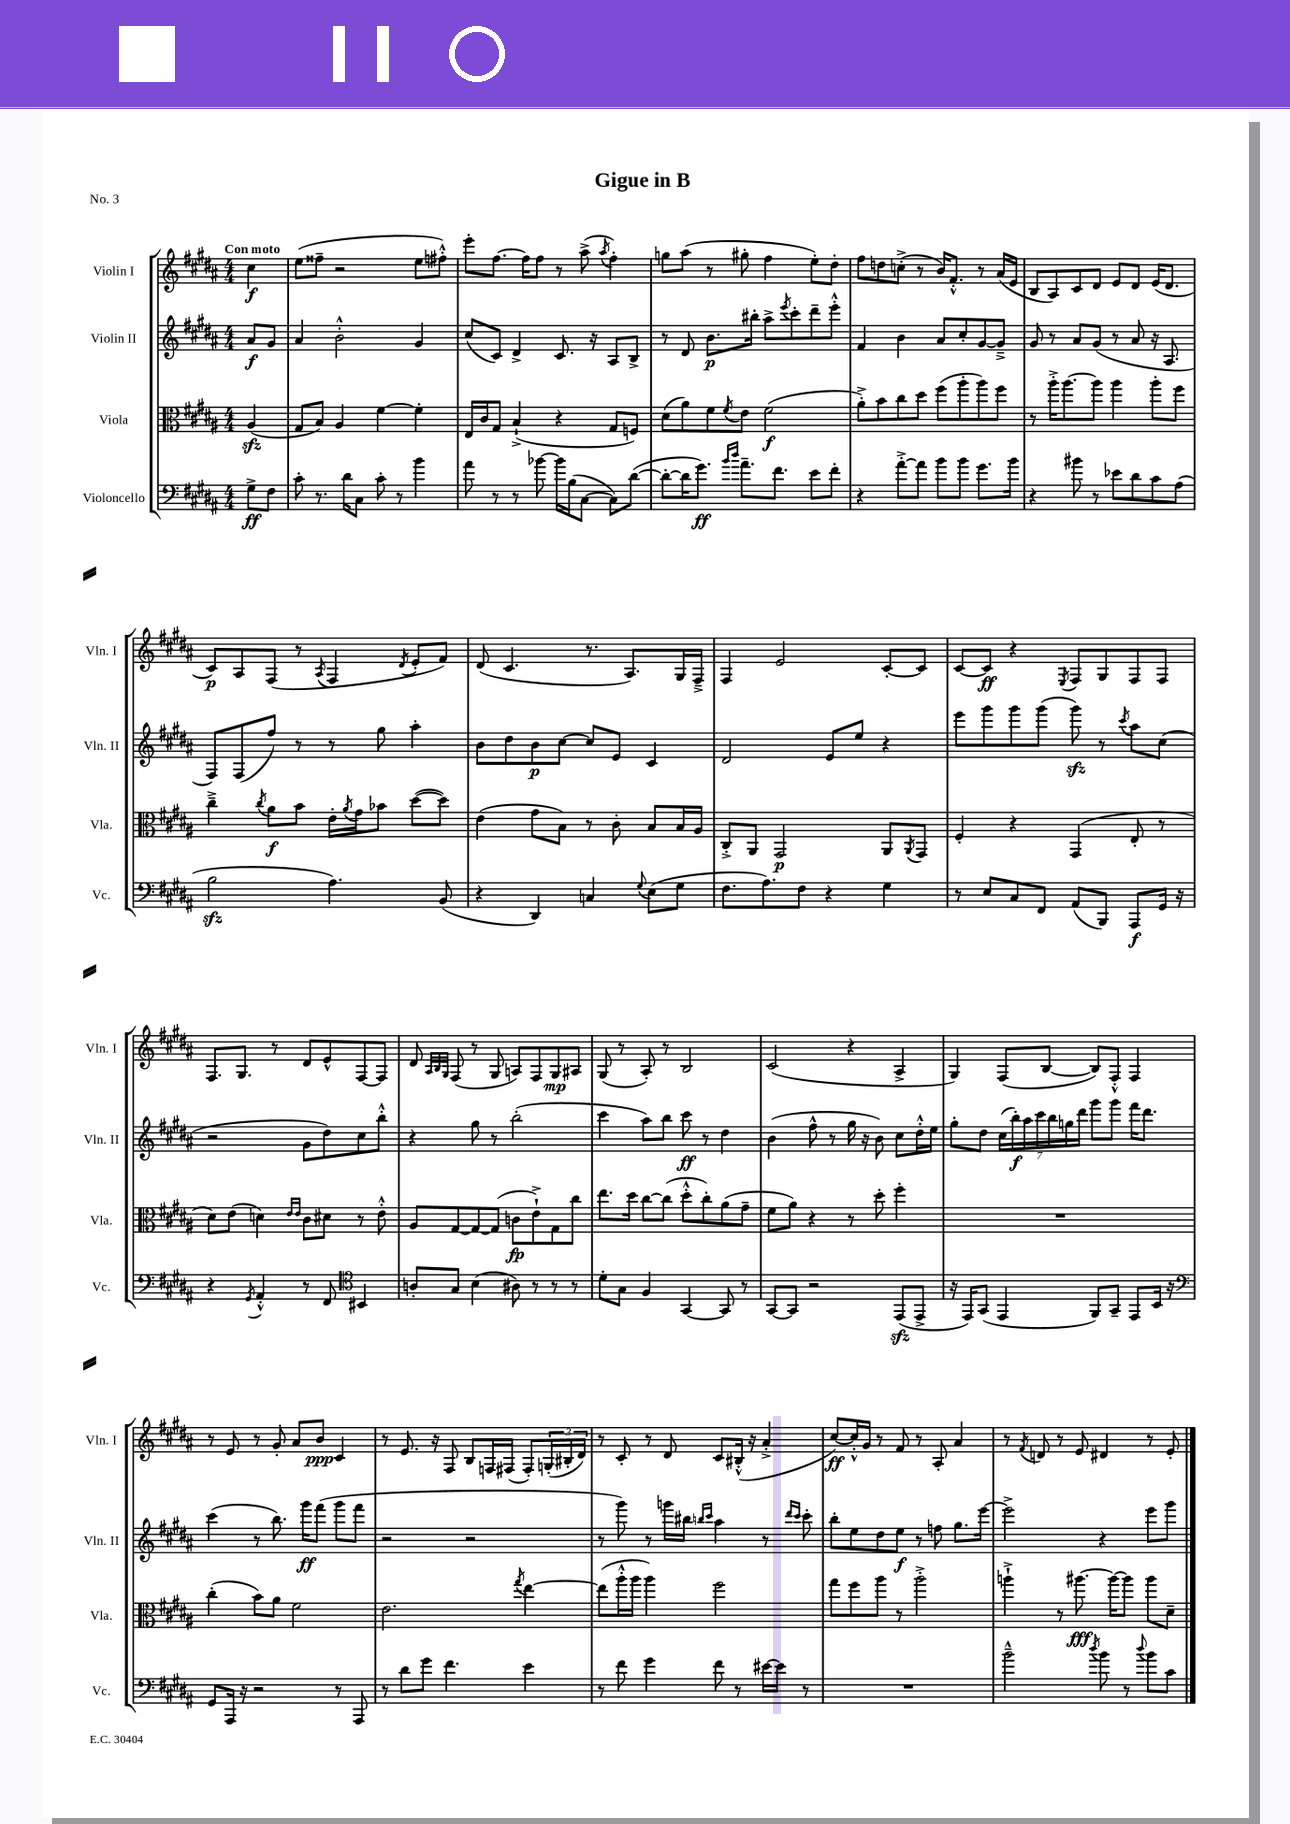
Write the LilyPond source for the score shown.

\header { title = "Gigue in B" piece = "No. 3" }
<<
\new StaffGroup <<
\new Staff = "s0" \with { instrumentName = "Violin I" shortInstrumentName = "Vln. I" } {
    \clef treble \key b \major \numericTimeSignature \time 4/4 \partial 4 \tempo "Con moto"
    cis''4\f |
    e''8( fisis''8-- r2 e''8 fis''8-.-^) |
    e'''8-. fis''8.~ fis''16 fis''8 r8 ais''8->( \acciaccatura { ais''8 } fis''4-.) |
    g''8 ais''8( r8 gis''8-. fis''4 e''8-.) dis''8-. |
    fis''8 d''8 c''8-.->( r8 b'16) fis'8.-.-^ r8 ais'16( e'16 |
    b8 ais8) cis'8 dis'8 e'8 dis'8 e'16( dis'8. |
    cis'8\p) ais8 fis8( r8 \acciaccatura { ais8 } fis4 \acciaccatura { dis'8 } e'8-. fis'8) |
    dis'8( cis'4. r8. ais8.) gis16 fis16---> |
    fis4 e'2 cis'8~-. cis'8 |
    cis'8~ cis'8\ff r4 \acciaccatura { e8 } fis8 gis8 fis8 fis8 |
    fis8. gis8. r8 dis'8 e'8-^ fis8~ fis8 |
    dis'8 \grace { ais32 b32 gis32 } fis8( r8 gis8 a8) fis8 gis8\mp ais8 |
    gis8( r8 ais8-.) r8 b2 |
    cis'2( r4 ais4-> |
    gis4) fis8( b8~ b8) fis8-.-^ fis4 |
    r8 e'8 r8 gis'8-. ais'8 b'8\ppp cis'4 |
    r8 e'8. r16 fis8 b8 f16 fis16( fis8-.) \tuplet 3/2 { g16-.( bis16-. dis'16) } |
    r8 cis'8-. r8 dis'8 cis'8 bis16-.-^( r16 ais'4-.-> |
    cis''8~\ff) cis''16-.-^ gis'16 r8 fis'8 r8 ais8-. ais'4 |
    r8 \acciaccatura { fis'8 } d'8 r8 e'8 dis'4 r8 e'8-. \bar "|." |
}
\new Staff = "s1" \with { instrumentName = "Violin II" shortInstrumentName = "Vln. II" } {
    \clef treble \key b \major \numericTimeSignature \time 4/4 \partial 4
    ais'8\f gis'8 |
    ais'4 b'2-.-^ gis'4 |
    cis''8( cis'8) dis'4-> cis'8. r16 ais8 b8-> |
    r8 dis'8 b'8.\p bis''16-. ais''8-> \acciaccatura { e'''8 } cis'''8-. dis'''8-- e'''8-.-^ |
    fis'4 b'4 ais'8 cis''8-. gis'8~ gis'8---> |
    gis'8 r8 ais'8 gis'8( r8 ais'8 r16 ais8. |
    fis8) fis8( fis''8) r8 r8 gis''8 ais''4-. |
    b'8 dis''8 b'8\p cis''8~ cis''8 e'8 cis'4 |
    dis'2 e'8 e''8 r4 |
    e'''8 gis'''8 gis'''8 gis'''8( gis'''8\sfz) r8 \acciaccatura { cis'''8 } ais''8 cis''8( |
    r2 gis'8 dis''8) cis''8 b''8-.-^ |
    r4 gis''8 r8 b''2-.( |
    cis'''4 ais''8) b''8 cis'''8\ff r8 dis''4 |
    b'4( fis''8-^ r8 gis''16 r16 b'8) cis''8 dis''16-.-^ e''16 |
    gis''8-. dis''8 \tuplet 7/4 { cis''16( b''16-.\f) ais''16 cis'''16 b''16 g''16 dis'''16 } gis'''8 gis'''8 fis'''16 dis'''8. |
    cis'''4( r8 b''8.) gis'''16\ff fis'''8( gis'''8 fis'''8 |
    r2 r2 |
    r8 gis'''8) r8 g'''16 bis''16 \grace { b''16 cis'''16 } ais''4 r8 \grace { dis'''16 cis'''16 } cis'''8-. |
    b''8-. e''8 dis''8 e''8\f r8 f''8 gis''8. e'''16~ |
    e'''2-> r4 e'''8 gis'''8 \bar "|." |
}
\new Staff = "s2" \with { instrumentName = "Viola" shortInstrumentName = "Vla." } {
    \clef alto \key b \major \numericTimeSignature \time 4/4 \partial 4
    ais4\sfz( |
    gis8 b8) ais4 fis'4~ fis'4-. |
    e16 cis'16 gis8 b4-!->( r4 gis8 f8) |
    dis'8( ais'8) fis'8 \acciaccatura { fis'8 } e'8 fis'2\f( |
    ais'8-.->) b'8 cis''8 dis''8 fis''8( ais''8-. ais''8) fis''8 |
    r8 ais''16-.-> ais''8.~ ais''8 ais''4 ais''8-. fis''8 |
    cis''4---> \acciaccatura { cis''8 } ais'8\f b'8 e'16-. \acciaccatura { ais'8 } gis'16 bes'8 dis''8~( dis''8) |
    e'4( gis'8 b8) r8 cis'8-. b8 b16 ais16 |
    cis8-.-> ais,8 gis,2\p ais,8 \acciaccatura { ais,8 } gis,8 |
    fis4-. r4 gis,4( e8-. r8 |
    dis'8) e'8( d'4) \grace { e'16 e'16 } cis'8 dis'8 r8 e'8-.-^ |
    ais8 gis8~ gis8~ gis8( c'8\fp e'8-!->) gis8 cis''8 |
    e''8. dis''16 cis''8~ cis''8( dis''8-.-^ cis''8-.) ais'8( gis'8-- |
    fis'8 ais'8) r4 r8 dis''8-. fis''4-. |
    R1 |
    cis''4-.( b'8) ais'8 fis'2 |
    e'2. \acciaccatura { gis''8 } e''4~ |
    e''8( ais''16-.-^ ais''16 ais''4) fis''2 |
    gis''8 fis''8 ais''8 r8 ais''2-.-> |
    a''4-!-> r8 ais''8.~\fff ais''16~ ais''8 ais''8 dis'8-- \bar "|." |
}
\new Staff = "s3" \with { instrumentName = "Violoncello" shortInstrumentName = "Vc." } {
    \clef bass \key b \major \numericTimeSignature \time 4/4 \partial 4
    gis8->\ff fis8 |
    cis'8-. r8. dis'16 cis8 cis'8-. r8 b'4 |
    ais'8 r8 r8 bes'8~ bes'16 b16( cis8~ cis8) dis'8~( |
    dis'8~-. dis'16 gis'8.\ff) \grace { b'16 dis''16 } ais'8.-- fis'8. e'8 fis'8-. |
    r4 ais'8~-.-> ais'8 b'8 b'8 gis'8. b'16 |
    r4 bis'8 r8 ees'8 dis'8 cis'8 ais8( |
    b2\sfz ais4.) b,8( |
    r4 dis,4) c4 \appoggiatura { gis8 } e8( gis8 |
    fis8. ais8.) fis8 r4 gis4 |
    r8 e8 cis8 fis,8 ais,8( b,,8) ais,,8\f gis,16 r16 |
    r4 \acciaccatura { gis,8 } ais,4-.-^ r8 fis,8 \clef tenor bis,4 |
    a8-. gis8 b4( ais8) r8 r8 r8 |
    dis'8-. gis8 fis4 gis,4~ gis,8 r8 |
    gis,8~ gis,8 r2 e,8\sfz( e,8-> |
    r16 e,16) gis,8( e,4 fis,8) gis,8-- e,8 b,16 r16 |
    \clef bass gis,8 ais,,16 r16 r2 r8 ais,,8 |
    r8 dis'8 gis'8 fis'4. e'4 |
    r8 fis'8 gis'4 fis'8 r8 eis'16~ eis'16 r8 |
    R1 |
    b'2---^ \acciaccatura { dis''8 } b'8 r8 \appoggiatura { dis''8 } b'8 cis'8 \bar "|." |
}
>>
>>
\layout { \context { \Score \remove "Bar_number_engraver" } }
